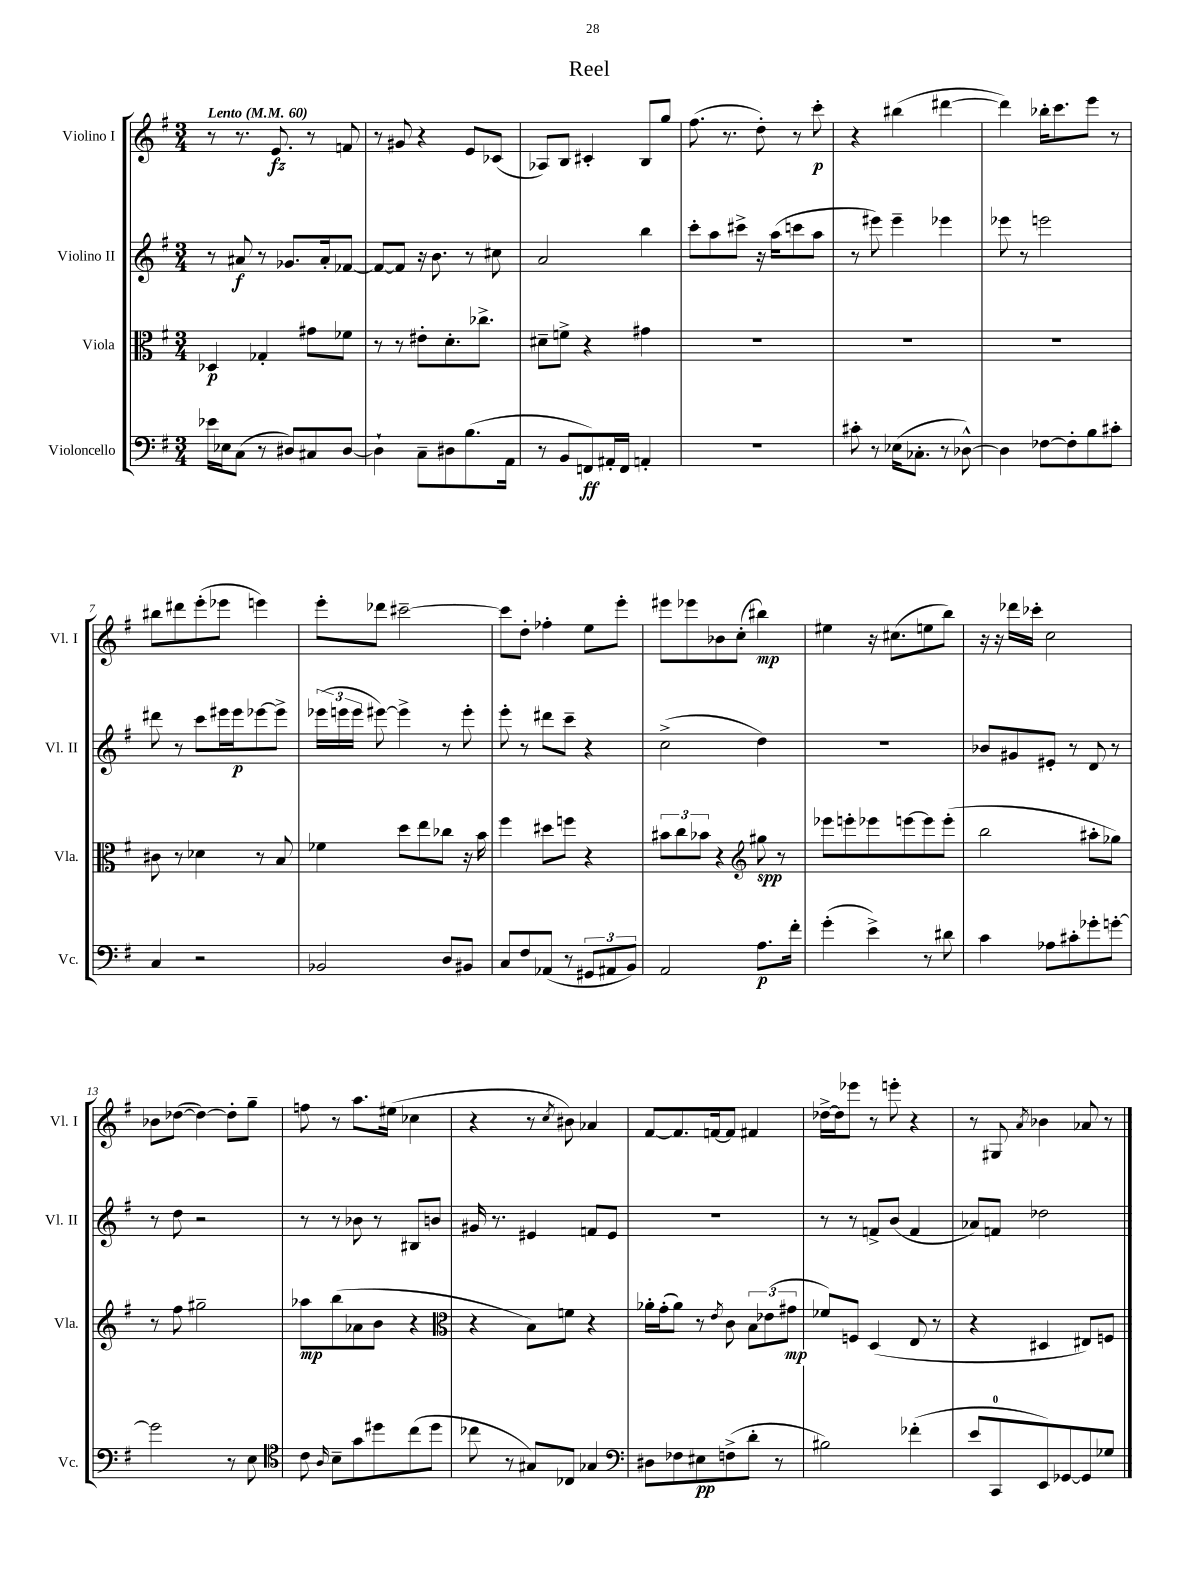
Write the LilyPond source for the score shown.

\header { title = "Reel" }
<<
\new StaffGroup <<
\new Staff = "s0" \with { instrumentName = "Violino I" shortInstrumentName = "Vl. I" } {
    \clef treble \key g \major \numericTimeSignature \time 3/4 \tempo "Lento" 4 = 60
    \autoBeamOff r8 r8. e'8.\fz r8 f'8 |
    r8 gis'8 r4 e'8[ ces'8]( |
    aes8[) b8] cis'4-. b8[ g''8] |
    fis''8.( r8. d''8-.) r8 c'''8-.\p |
    r4 bis''4( dis'''4~ |
    dis'''4) bes''16[-. c'''8. e'''8] r8 |
    bis''8[ dis'''8 e'''8-.( ees'''8] e'''4) |
    e'''8[-. des'''8] cis'''2~-- |
    cis'''8[ d''8]-. fes''4-. e''8[ e'''8]-. |
    eis'''8[ ees'''8 bes'8 c''8]-.( bis''4\mp) |
    eis''4 r16 cis''8.[( e''8 b''8]) |
    r16 r16 des'''16[ ces'''16]-. c''2 |
    bes'8[ des''8]~( des''4~) des''8[-. g''8]-- |
    f''8 r8 a''8.[ eis''16]( ces''4 |
    r4 r8 \acciaccatura { c''8 } bis'8) aes'4 |
    fis'8[~ fis'8. f'16~ f'8] fis'4 |
    des''16[~-> des''16 ees'''8] r8 e'''8-. r4 |
    r8 gis8 \acciaccatura { a'8 } bes'4 aes'8 r8 \bar "|." |
}
\new Staff = "s1" \with { instrumentName = "Violino II" shortInstrumentName = "Vl. II" } {
    \clef treble \key g \major \numericTimeSignature \time 3/4
    \autoBeamOff r8 ais'8\f r8 ges'8.[ ais'16-. fes'8]~ |
    fes'8[~ fes'8] r16 b'8. r8 cis''8 |
    a'2 b''4 |
    c'''8[-. a''8 cis'''8]-> r16 a''16[( c'''8 a''8] |
    r8 eis'''8) eis'''4-- ees'''4 |
    ees'''8 r8 e'''2 |
    dis'''8 r8 c'''8[ eis'''16 eis'''16\p ees'''8~ ees'''8]-> |
    \tuplet 3/2 { ees'''16[( e'''16 e'''16] } eis'''8~) eis'''4-> r8 eis'''8-. |
    e'''8-. r8 dis'''8[ c'''8]-- r4 |
    c''2->( d''4) |
    R2. |
    bes'8[ gis'8 eis'8]-. r8 d'8 r8 |
    r8 d''8 r2 |
    r8 r8 bes'8 r8 bis8[ b'8] |
    gis'16 r8. eis'4 f'8[ eis'8] |
    R2. |
    r8 r8 f'8[-> b'8]( f'4 |
    aes'8[) f'8] des''2 \bar "|." |
}
\new Staff = "s2" \with { instrumentName = "Viola" shortInstrumentName = "Vla." } {
    \clef alto \key g \major \numericTimeSignature \time 3/4
    \autoBeamOff des4\p ges4-. gis'8[ fes'8] |
    r8 r8 eis'8[-. d'8.-. ces''8.]-> |
    dis'8[-- f'8]-> r4 gis'4 |
    R2. |
    R2. |
    R2. |
    cis'8 r8 des'4 r8 b8 |
    fes'4 d''8[ e''8 ces''8] r16 b'16 |
    fis''4 dis''8[ f''8] r4 |
    \tuplet 3/2 { bis'8[ c''8 bes'8] } r4 \clef treble gis''8\spp r8 |
    ees'''8[ e'''8-. ees'''8 e'''8~ e'''8 e'''8]-.( |
    b''2 ais''8[-. ges''8]) |
    r8 fis''8 gis''2-- |
    aes''8[\mp b''8( aes'8 b'8] r4 |
    \clef alto r4 b8[) f'8] r4 |
    aes'16[-. g'16-.( aes'8]) r8 \acciaccatura { e'8 } c'8 \tuplet 3/2 { b8[ ees'8( gis'8]\mp } |
    fes'8[) f8] d4( e8 r8 |
    r4 dis4 eis8[) f8] \bar "|." |
}
\new Staff = "s3" \with { instrumentName = "Violoncello" shortInstrumentName = "Vc." } {
    \clef bass \key g \major \numericTimeSignature \time 3/4
    \autoBeamOff ees'16[ ees16 c8]( r8 dis8[) cis8 dis8]~ |
    dis4-! c8[-- dis8 b8.( a,16] |
    r8 b,8[ f,8\ff) ais,16-. f,16] a,4-. |
    R2. |
    cis'8-. r8 ees16[( ces8.]-. r8 des8~-^) |
    des4 fes8[~ fes8-. b8 cis'8]-. |
    c4 r2 |
    bes,2 d8[ bis,8] |
    c8[ fis8 aes,8]( r8 \tuplet 3/2 { gis,8[ ais,8 b,8]) } |
    a,2 a8.[\p fis'16]-. |
    g'4-.( e'4->) r8 dis'8 |
    c'4 aes8[ cis'8-. ges'8-. g'8]~-. |
    g'2 r8 e8 |
    \clef tenor c'8 \grace { a16 } b8[-- g'8 dis''8 c''8( dis''8] |
    ces''8 r8 gis8[) ces8] ges4 |
    \clef bass dis8[ fes8 eis8\pp f8->( d'8]-. r8 |
    bis2) fes'4-.( |
    e'8[ c,8-0 e,8) ges,8~ ges,8 ges8] \bar "|." |
}
>>
>>
